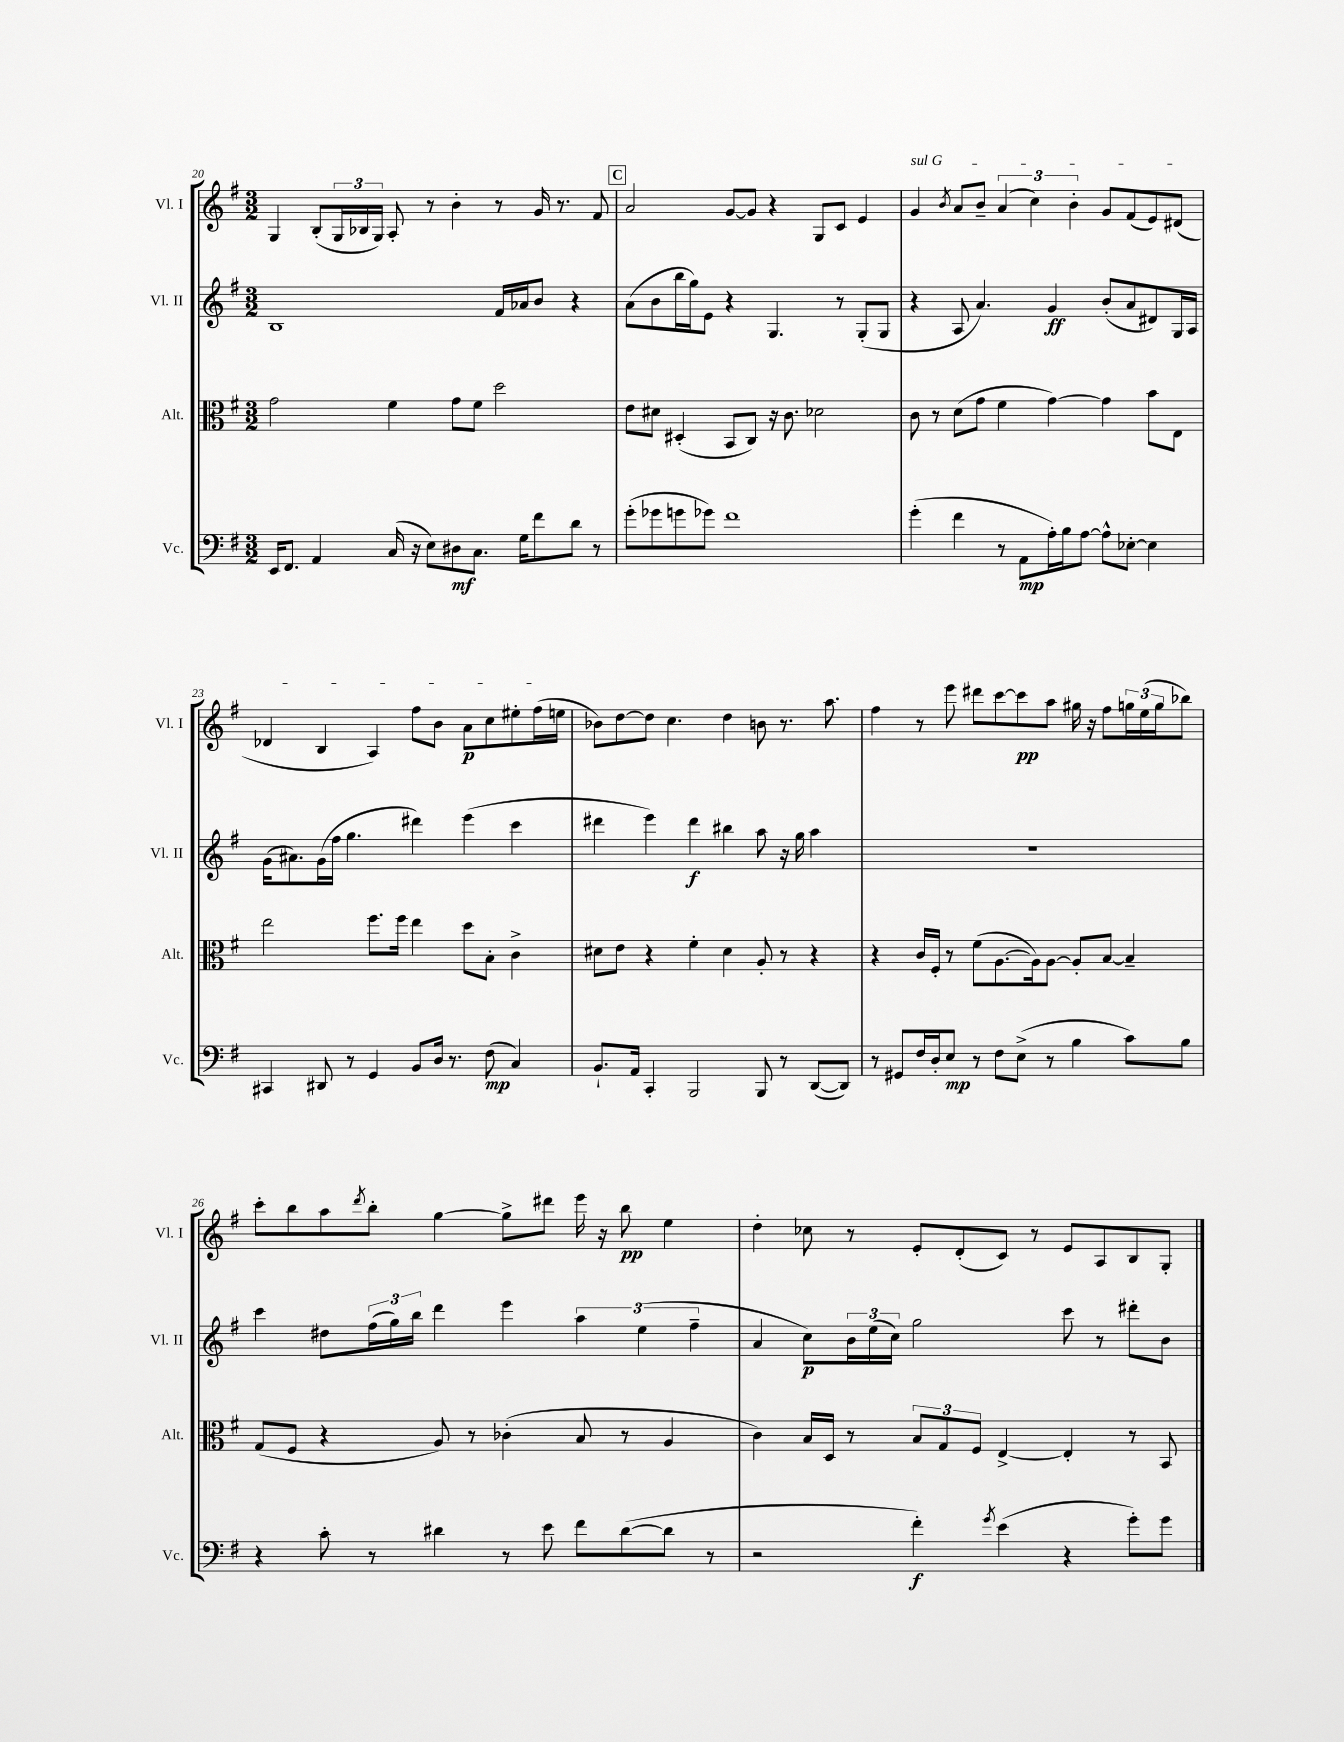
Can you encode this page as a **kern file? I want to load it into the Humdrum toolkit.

**kern	**dynam	**kern	**kern	**dynam	**kern	**dynam
*part4	*part4	*part3	*part2	*part2	*part1	*part1
*staff4	*staff4	*staff3	*staff2	*staff2	*staff1	*staff1
*I"Vc.	*	*I"Alt.	*I"Vl. II	*	*I"Vl. I	*
*I'Vc.	*	*I'Alt.	*I'Vl. II	*	*I'Vl. I	*
*clefF4	*	*clefC3	*clefG2	*	*clefG2	*
*k[f#]	*	*k[f#]	*k[f#]	*	*k[f#]	*
*M3/2	*	*M3/2	*M3/2	*	*M3/2	*
=20	=20	=20	=20	=20	=20	=20
16EE/KL	.	2g\	1B	.	4G/	.
8.FF#/J	.	.	.	.	.	.
4AA/	.	.	.	.	(8B'/L	.
.	.	.	.	.	24G/L	.
.	.	.	.	.	24B-X/	.
.	.	.	.	.	24G/JJ)	.
(16C/	.	4f#\	.	.	8A'/	.
16r	.	.	.	.	.	.
8E\L)	.	.	.	.	8r	.
8D#X\	mf	8g\L	.	.	4b'\	.
8.C\J	.	8f#\J	.	.	.	.
.	.	2dd\	16f#/LL	.	8r	.
16G\KL	.	.	16a-X/J	.	.	.
8f#\	.	.	8b/J	.	16g/	.
.	.	.	.	.	8.r	.
8d\J	.	.	4r	.	.	.
8r	.	.	.	.	8f#/	.
!!LO:REH:place=s1:t=C
=21	=21	=21	=21	=21	=21	=21
(8g'\L	.	8e\L	(8a\L	.	2a/	.
8g-X\	.	8d#X\J	8b\	.	.	.
8gn\	.	(4D#X'/	16bb\L	.	.	.
.	.	.	16gg\J)	.	.	.
8g-X\J)	.	.	8e\J	.	.	.
1f#	.	8BB/L	4r	.	[8g/L	.
.	.	8C/J)	.	.	8g/J]	.
.	.	16r	4.G/	.	4r	.
.	.	8.c\	.	.	.	.
.	.	2d-X\	.	.	8G/L	.
.	.	.	8r	.	8c/J	.
.	.	.	(8G'/L	.	4e/	.
.	.	.	8G/J	.	.	.
=22	=22	=22	=22	=22	=22	=22
!	!	!	!	!	!LO:TX:a:i:t=sul G	!
(4g'\	.	8c\	4r	.	4g/	.
.	.	8r	.	.	.	.
.	.	.	.	.	8qb/	.
4f#\	.	(8d\L	8A/	.	8a/L	.
.	.	8g\J	4.a/)	.	8b~/J	.
8r	.	4f#\	.	.	(6a/	.
8AA\L	mp	.	.	.	.	.
.	.	.	.	.	6cc\)	.
16A'\L)	.	[4g\)	4g/	ff	.	.
16B\J	.	.	.	.	.	.
.	.	.	.	.	6b'\	.
[8A\J	.	.	.	.	.	.
8A^^\L]	.	4g\]	(8b'/L	.	8g/L	.
[8E-X'\J	.	.	8a/	.	(8f#/	.
4E-\]	.	8b\L	8d#X/)	.	8e/)	.
.	.	8E\J	16G/L	.	(8d#X/J	.
.	.	.	16A/JJ	.	.	.
!!LO:LB:g=z
=23	=23	=23	=23	=23	=23	=23
4CC#X/	.	2ee\	(16g\KL	.	4d-X/	.
.	.	.	8.a#X\)	.	.	.
8DD#X/	.	.	(16g\L	.	4B/	.
.	.	.	16ff#\JJ	.	.	.
8r	.	.	4.gg\	.	.	.
4GG/	.	8.ff#\L	.	.	4A/)	.
.	.	16ff#\Jk	.	.	.	.
8BB/L	.	4ee\	4ddd#X\)	.	8ff#\L	.
16D/Jk	.	.	.	.	8b\J	.
8.r	.	.	.	.	.	.
.	.	8dd\L	(4eee\	.	8a\L	p
(8F#\	mp	8B'\J	.	.	8cc\	.
4C/)	.	4c^\	4ccc\	.	8ee#X'\	.
.	.	.	.	.	(16ff#\L	.
.	.	.	.	.	16een\JJ	.
=24	=24	=24	=24	=24	=24	=24
8.BB`/L	.	8d#X\L	4ddd#X\	.	8b-X\L)	.
.	.	8e\J	.	.	[8dd\	.
16AA/Jk	.	.	.	.	.	.
4CC'/	.	4r	4eee\)	.	8dd\J]	.
.	.	.	.	.	4.cc\	.
2BBB/	.	4f#'\	4ddd#\	f	.	.
.	.	4d#\	4bb#X\	.	4dd\	.
8BBB/	.	8A'/	8aa\	.	8bn\	.
8r	.	8r	16r	.	8.r	.
.	.	.	16gg\	.	.	.
([8DD/L	.	4r	4aa\	.	.	.
.	.	.	.	.	8.aa\	.
8DD/J])	.	.	.	.	.	.
=25	=25	=25	=25	=25	=25	=25
8r	.	4r	1.r	.	4ff#\	.
8GG#X/L	.	.	.	.	.	.
16F#/L	.	16c/LL	.	.	8r	.
16D'/J	.	16F#'/JJ	.	.	.	.
8E/J	mp	8r	.	.	8eee\	.
8r	.	(8f#\L	.	.	8ddd#X\L	.
8F#\L	.	[8.A\	.	.	[8ccc\	.
(8E^\J	.	.	.	.	8ccc\]	pp
.	.	16A\k])	.	.	.	.
8r	.	[8A\J	.	.	8aa\J	.
4B\	.	8A'/L]	.	.	16gg#X\	.
.	.	.	.	.	16r	.
.	.	[8B/J	.	.	8ff#\L	.
8c\L)	.	4B~/]	.	.	24ggn\L	.
.	.	.	.	.	(24ee\	.
.	.	.	.	.	24gg\J	.
8B\J	.	.	.	.	8bb-X\J)	.
!!LO:LB:g=z
=26	=26	=26	=26	=26	=26	=26
4r	.	(8G/L	4ccc\	.	8ccc'\L	.
.	.	8F#/J	.	.	8bb\	.
8c'\	.	4r	8dd#X\L	.	8aa\	.
.	.	.	.	.	8qddd/	.
8r	.	.	(24ff#\L	.	8bb'\J	.
.	.	.	24gg\)	.	.	.
.	.	.	24bb\JJ	.	.	.
4d#X\	.	8A/)	4ddd\	.	[4gg\	.
.	.	8r	.	.	.	.
8r	.	(4c-X'\	4eee\	.	8gg^\L]	.
8e\	.	.	.	.	8ddd#X\J	.
8f#\L	.	8B/	6aa\	.	16eee\	.
.	.	.	.	.	16r	.
([8d#\	.	8r	.	.	8bb\	pp
.	.	.	(6ee\	.	.	.
8d#\J]	.	4A/	.	.	4ee\	.
.	.	.	6ff#~\	.	.	.
8r	.	.	.	.	.	.
=27	=27	=27	=27	=27	=27	=27
2r	.	4c\)	4a/	.	4dd'\	.
.	.	16B/LL	8cc\L)	p	8cc-X\	.
.	.	16D/JJ	.	.	.	.
.	.	8r	24b\L	.	8r	.
.	.	.	(24ee\	.	.	.
.	.	.	24cc\JJ)	.	.	.
4f#'\)	f	12B/L	2gg\	.	8e'/L	.
.	.	12G/	.	.	.	.
.	.	.	.	.	(8d'/	.
.	.	12F#/J	.	.	.	.
8qg/	.	.	.	.	.	.
(4e\	.	[4E^/	.	.	8c/J)	.
.	.	.	.	.	8r	.
4r	.	4E'/]	8ccc\	.	8e/L	.
.	.	.	8r	.	8A/	.
8g'\L)	.	8r	8ddd#X'\L	.	8B/	.
8g\J	.	8BB/	8b\J	.	8G'/J	.
==	==	==	==	==	==	==
*-	*-	*-	*-	*-	*-	*-
